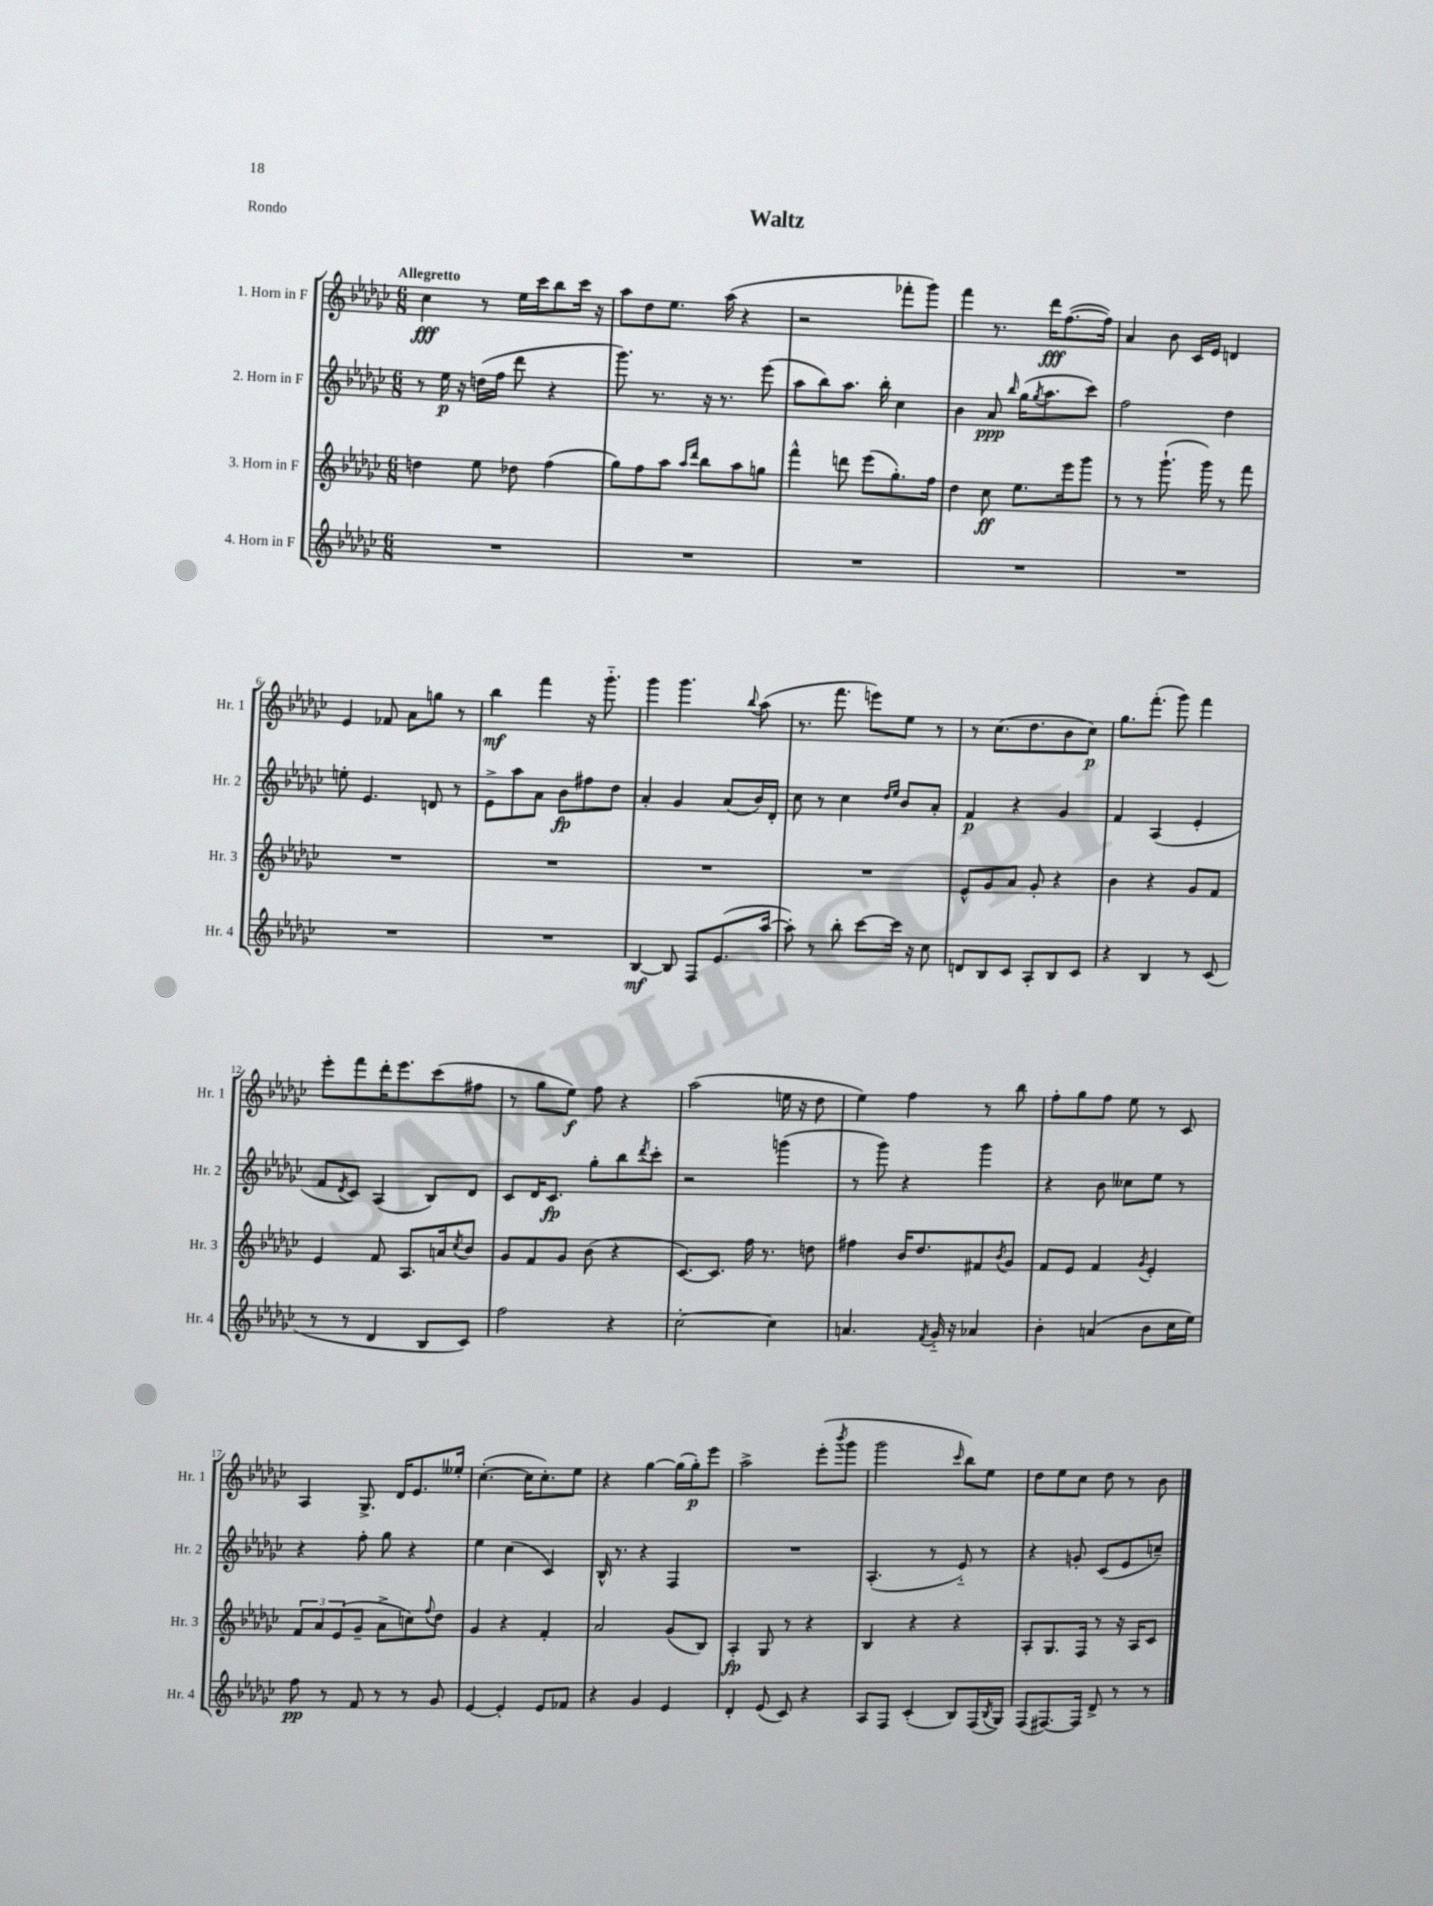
\header { title = "Waltz" piece = "Rondo" }
<<
\new StaffGroup <<
\new Staff = "s0" \with { instrumentName = "1. Horn in F" shortInstrumentName = "Hr. 1" } {
    \clef treble \key ges \major \numericTimeSignature \time 6/8 \tempo "Allegretto"
    ces''4\fff r8 ees''16 ces'''16 bes''8 ces'''16 r16 |
    aes''8 des''8 ees''8. aes''16( r4 |
    r2 fes'''8-. ges'''8) |
    f'''4 r8. des'''16\fff f''8.~( f''16) |
    aes'4 bes'8 ces'16 ees'16 d'4 |
    ees'4 fes'8 aes'8 g''8 r8 |
    bes''4\mf f'''4 r16 ges'''8.-_ |
    ges'''4 ges'''4. \appoggiatura { bes''8 } aes''8( |
    r8. f'''8. e'''8) ees''8 r8 |
    r8 ces''8.( des''8. bes'8 ces''8\p) |
    ges''8. f'''8.-.( ges'''8) f'''4 |
    ees'''8-. f'''8 des'''16-. ees'''8. ces'''8( fis''8 |
    r8 ges''8 ees''8\f) f''8 r4 |
    aes''2( e''16 r16 des''8 |
    ees''4) f''4 r8 bes''8 |
    f''8-. ges''8 f''8 ees''8 r8 ces'8 |
    aes4 ges8.-> des'16 ees'8. eeses''16-. |
    ces''4.~-.( ces''16 ces''8.-.) ees''8 |
    r4 ges''4~ ges''16( ges''16-.\p) ees'''8 |
    aes''2-> ees'''8-.( \acciaccatura { bes'''8 } ges'''8 |
    ges'''2 \grace { ces'''16 } bes''8) ees''8 |
    des''8 ees''8 ces''8 des''8 r8 bes'8 \bar "|." |
}
\new Staff = "s1" \with { instrumentName = "2. Horn in F" shortInstrumentName = "Hr. 2" } {
    \clef treble \key ges \major \numericTimeSignature \time 6/8
    r8 ees''16\p r16 d''16( f''16 des'''8 r4 |
    ges'''8.) r8. r16 r8. ees'''8( |
    aes''8 bes''8) aes''8. bes''16-. ces''4 |
    bes'4 aes'8\ppp \grace { bes''16 } ges''16( \acciaccatura { ges''8 } aes''8. ces'''8) |
    f''2 des''4 |
    e''8-. ees'4. d'8 r8 |
    ees'8-> aes''8 aes'8 bes'8\fp fis''8 des''8 |
    aes'4-. ges'4 aes'8( bes'16) des'16-. |
    ces''8 r8 ces''4 \grace { des''16 ees''16 } bes'8 aes'8-. |
    f'4\p r4 ges'4 |
    f'4 aes4( ees'4-. |
    f'8 \acciaccatura { des'8 } ces'8) aes4( bes8) des'8 |
    ces'8 des'16 ces'8.\fp ges''8-. bes''8 \acciaccatura { des'''8 } ces'''8-. |
    r2 g'''4( |
    r8 ges'''8) r4 ges'''4 |
    r4 bes'8 ceses''8 ees''8 r8 |
    r4 f''8-. ges''8 r4 |
    ees''4 ces''4( ces'4) |
    bes16-^ r8. r4 f4 |
    R2. |
    aes4.-.( r8 ees'8-_) r8 |
    r4 g'8-. ces'8( ees'8 c''8--) \bar "|." |
}
\new Staff = "s2" \with { instrumentName = "3. Horn in F" shortInstrumentName = "Hr. 3" } {
    \clef treble \key ges \major \numericTimeSignature \time 6/8
    d''4 ees''8 des''8 f''4( |
    ges''8) f''8 aes''8 \grace { aes''16 des'''16 } bes''8 aes''8 g''8 |
    f'''4-^ d'''8 ees'''8( ges''8.-.) f''16 |
    des''4 ces''8\ff ees''8. ees'''16 ges'''8 |
    r8 r8 ges'''8.-!( ges'''16) r8 f'''8 |
    R2. |
    R2. |
    R2. |
    R2. |
    ees'8-^ ges'8 aes'8 ges'8-. r4 |
    bes'4 r4 ges'8 f'8 |
    ees'4 f'8 aes8. a'16 \acciaccatura { ces''8 } bes'8 |
    ges'8 f'8 ges'8 bes'8( r4 |
    ces'8.~) ces'8. f''16 r8. d''8 |
    fis''4 bes'16 des''8. fis'8 \acciaccatura { bes'8 } ges'8 |
    f'8 ees'8 f'4 \acciaccatura { ges'8 } ees'4-. |
    \tuplet 3/2 { f'8 aes'8 ees'8( } ges'8-- aes'8-> c''8) \appoggiatura { f''8 } des''8 |
    ges'4 r4 f'4-. |
    aes'2 ges'8( bes8) |
    aes4-.\fp ges8 r8 r4 |
    bes4 r4 r4 |
    aes8-. ges8. f16 r8 r16 aes16 ces'8 \bar "|." |
}
\new Staff = "s3" \with { instrumentName = "4. Horn in F" shortInstrumentName = "Hr. 4" } {
    \clef treble \key ges \major \numericTimeSignature \time 6/8
    R2. |
    R2. |
    R2. |
    R2. |
    R2. |
    R2. |
    R2. |
    bes4~\mf bes8 f8 ees'8.( aes''16~ |
    aes''8-.) r8 bes''8-. ces'''8~ ces'''16 r16 ces''8 |
    d'8 bes8 ces'8 aes8-. bes8 ces'8 |
    r4 bes4 r8 ces'8( |
    r8 r8 des'4 bes8 ces'8) |
    f''2 r4 |
    ces''2~-. ces''4 |
    a'4. \acciaccatura { f'8 } ges'16-_ r16 aes'4 |
    bes'4-. a'4( bes'8 ces''16 ees''16) |
    f''8\pp r8 f'8 r8 r8 ges'8 |
    ees'4~ ees'4-. ees'8 fes'8 |
    r4 ges'4 ees'4 |
    des'4-. ees'8( ces'8) r4 |
    aes8 f8 ces'4-.( bes8) f16( \acciaccatura { bes8 } ges16) |
    f8( fis8.~) fis16 des'8-> r8 r8 \bar "|." |
}
>>
>>
